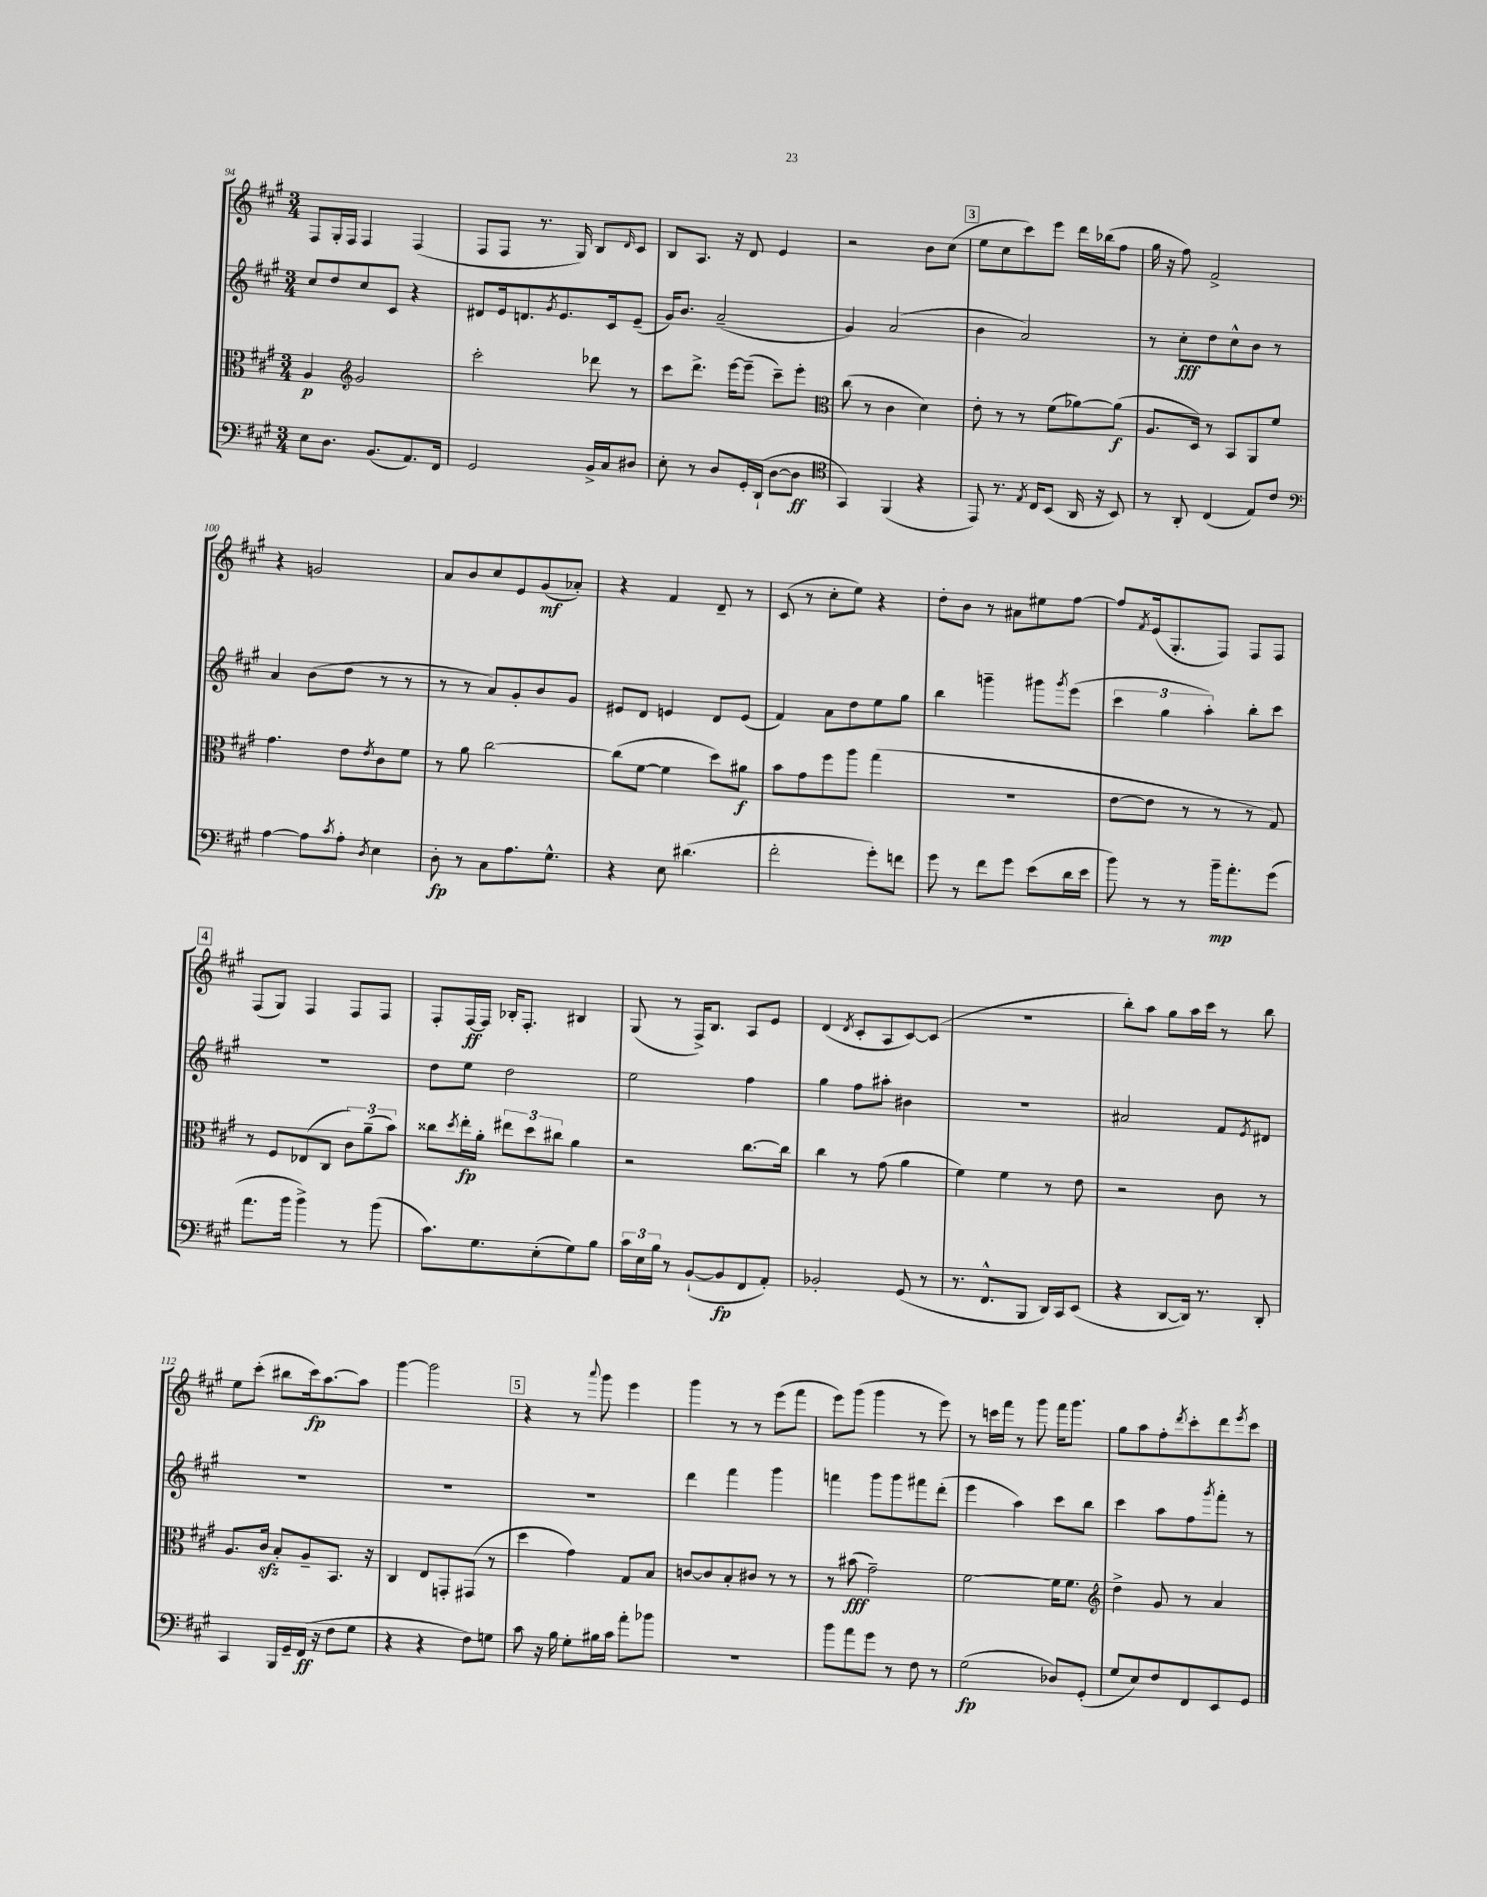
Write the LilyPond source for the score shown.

<<
\new StaffGroup <<
\new Staff = "s0" {
    \clef treble \key a \major \numericTimeSignature \time 3/4
    fis8 gis16-. fis16 fis4 fis4( |
    fis8 fis8 r8. gis16) b8 \grace { d'16 } cis'8 |
    b8 a8. r16 d'8 e'4 |
    r2 b'8 cis''8( |
    \mark \markup { \box "3" } e''8 cis''8 cis'''8) e'''8 d'''16 bes''16( fis''8 |
    gis''16 r16 fis''8) fis'2-> |
    r4 g'2 |
    a'8 b'8 cis''8 e'8 gis'8\mf( aes'8-.) |
    r4 fis'4 d'8-- r8 |
    cis'8( r8 cis''8-. e''8) r4 |
    d''8-. b'8 r8 ais'8 eis''8 fis''8~ |
    fis''8 \acciaccatura { fis'8 } e'16( gis8.-. fis8) fis8 fis8 |
    \mark \markup { \box "4" } fis8( gis8) fis4 fis8 fis8 |
    fis8-. fis16~\ff fis16 bes16-. fis8.-. bis4 |
    gis8( r8 fis16->) b8. a8 e'8 |
    d'4( \acciaccatura { d'8 } cis'8-. a8 cis'8~) cis'8( |
    R2. |
    b''8-.) a''8 gis''8 a''16 cis'''16 r8 b''8 |
    e''8 cis'''8-.( bis''8 cis'''16\fp) a''8.~ a''8 |
    gis'''4~ gis'''2 |
    \mark \markup { \box "5" } r4 r8 \appoggiatura { a'''8 } gis'''8 e'''4 |
    gis'''4 r8 r8 e'''8( fis'''8 |
    e'''8) gis'''8( gis'''4 r8 e'''8) |
    r8 c'''16 fis'''16 r8 gis'''8 fis'''16 gis'''8. |
    gis''8 a''8 fis''8-. \acciaccatura { d'''8 } cis'''8-. d'''8 \acciaccatura { e'''8 } cis'''8 \bar "|." |
}
\new Staff = "s1" {
    \clef treble \key a \major \numericTimeSignature \time 3/4
    cis''8 d''8 cis''8 cis'8 r4 |
    dis'8 e'16 d'8. \acciaccatura { gis'8 } e'8. cis'16 e'8--( |
    gis'16) b'8. a'2--( |
    gis'4) a'2( |
    \mark \markup { \box "3" } b'4 a'2) |
    r8 cis''8-.\fff d''8 cis''8-^ b'8 r8 |
    a'4 b'8( d''8 r8 r8 |
    r8 r8 a'8) gis'8-. b'8 gis'8 |
    eis'8 d'8 e'4 d'8 e'8( |
    fis'4) a'8 d''8 e''8 gis''8 |
    b''4 g'''4-- gis'''8 \acciaccatura { gis'''8 } e'''8( |
    \tuplet 3/2 { cis'''4 gis''4 a''4-.) } b''8-. cis'''8 |
    \mark \markup { \box "4" } r2. |
    d''8 e''8 d''2 |
    e''2 fis''4 |
    gis''4 fis''8 ais''8-. bis'4 |
    R2. |
    ais'2 fis'8 \acciaccatura { e'8 } dis'8 |
    R2. |
    R2. |
    \mark \markup { \box "5" } R2. |
    d'''4 fis'''4 gis'''4 |
    f'''4 gis'''8 gis'''8 fis'''8 d'''8-.( |
    e'''4 a''4) cis'''8 b''8 |
    cis'''4 a''8 fis''8 \acciaccatura { gis'''8 } fis'''8-. r8 \bar "|." |
}
\new Staff = "s2" {
    \clef alto \key a \major \numericTimeSignature \time 3/4
    a4\p \clef treble gis'2 |
    cis'''2-. des'''8 r8 |
    cis'''8 d'''8.-> e'''16~ e'''8--( cis'''8--) e'''8-. |
    \clef alto cis''8( r8 cis'4 d'4) |
    \mark \markup { \box "3" } e'8-. r8 r8 fis'8( aes'8~) aes'8\f( |
    a8. d16) r8 b,8 a,8 fis'8 |
    gis'4. e'8 \acciaccatura { e'8 } cis'8 fis'8 |
    r8 a'8 cis''2~ |
    cis''8( fis'8~ fis'4 d''8) ais'8\f |
    b'8 gis'8 fis''8 a''8 gis''4( |
    R2. |
    e'8~ e'8 r8 r8 r8 gis8) |
    \mark \markup { \box "4" } r8 fis8 ees8( cis8 \tuplet 3/2 { cis'8) a'8--( b'8) } |
    cisis''8 \acciaccatura { d''8 } e''16-.\fp a'16-. \tuplet 3/2 { eis''8 d''8 cis''8 } a'4 |
    r2 cis''8.~ cis''16 |
    cis''4 r8 gis'8( a'4 |
    fis'4) fis'4 r8 e'8 |
    r2 cis'8 r8 |
    a8. cis'16\sfz b8-. a8-- b,8. r16 |
    cis4 e8 g,8-. gis,8( r8 |
    \mark \markup { \box "5" } d''4 gis'4) gis8 b8 |
    c'8~ c'8 b8-. cis'8 r8 r8 |
    r8 bis'8\fff( gis'2--) |
    fis'2~ fis'16 fis'8. |
    \clef treble d''4-> gis'8 r8 a'4 \bar "|." |
}
\new Staff = "s3" {
    \clef bass \key a \major \numericTimeSignature \time 3/4
    e8 d8. b,8.( a,8.) fis,16 |
    gis,2 b,16-> cis16 dis8 |
    e8-. r8 d8 gis,16-. d,16-!( d8~ d8\ff |
    \clef tenor gis,4) fis,4( r4 |
    \mark \markup { \box "3" } e,8) r8. \acciaccatura { e8 } cis16 b,8( a,16 r16 b,8) |
    r8 a,8-. cis4( e8) cis'8 |
    \clef bass a4~ a8 \acciaccatura { cis'8 } a8-. \acciaccatura { d8 } e4 |
    d8-.\fp r8 cis8 a8. gis8.-^ |
    r4 e8 dis'4.( |
    fis'2-. gis'8-.) f'8 |
    gis'8 r8 fis'8 gis'8 e'8( d'16 e'16 |
    b'8) r8 r8 b'16--\mp a'8.-. gis'8( |
    \mark \markup { \box "4" } a'8. b'16 b'4->) r8 b'8( |
    cis'8.) gis8. e8-.( gis8) b8 |
    \tuplet 3/2 { cis'16 e16 b16 } r8 b,8~-!( b,8\fp fis,8 a,8-.) |
    bes,2-. gis,8( r8 |
    r8. fis,8.-^ b,,8 d,16) cis,16 e,8( |
    r4 d,8~ d,16) r8. d,8-. |
    cis,4 b,,16 gis,16-- fis,16\ff( r16 fis8 gis8 |
    r4 r4 fis8) g8 |
    \mark \markup { \box "5" } cis'8 r16 b16 gis8-. bis16 cis'16 a'8-. bes'8 |
    R2. |
    b'8 a'8 gis'8 r8 fis8 r8 |
    gis2\fp( des8) gis,8-.( |
    gis8 e8) fis8 fis,8 e,8 gis,8 \bar "|." |
}
>>
>>
\layout { \context { \Score currentBarNumber = #94 } }
